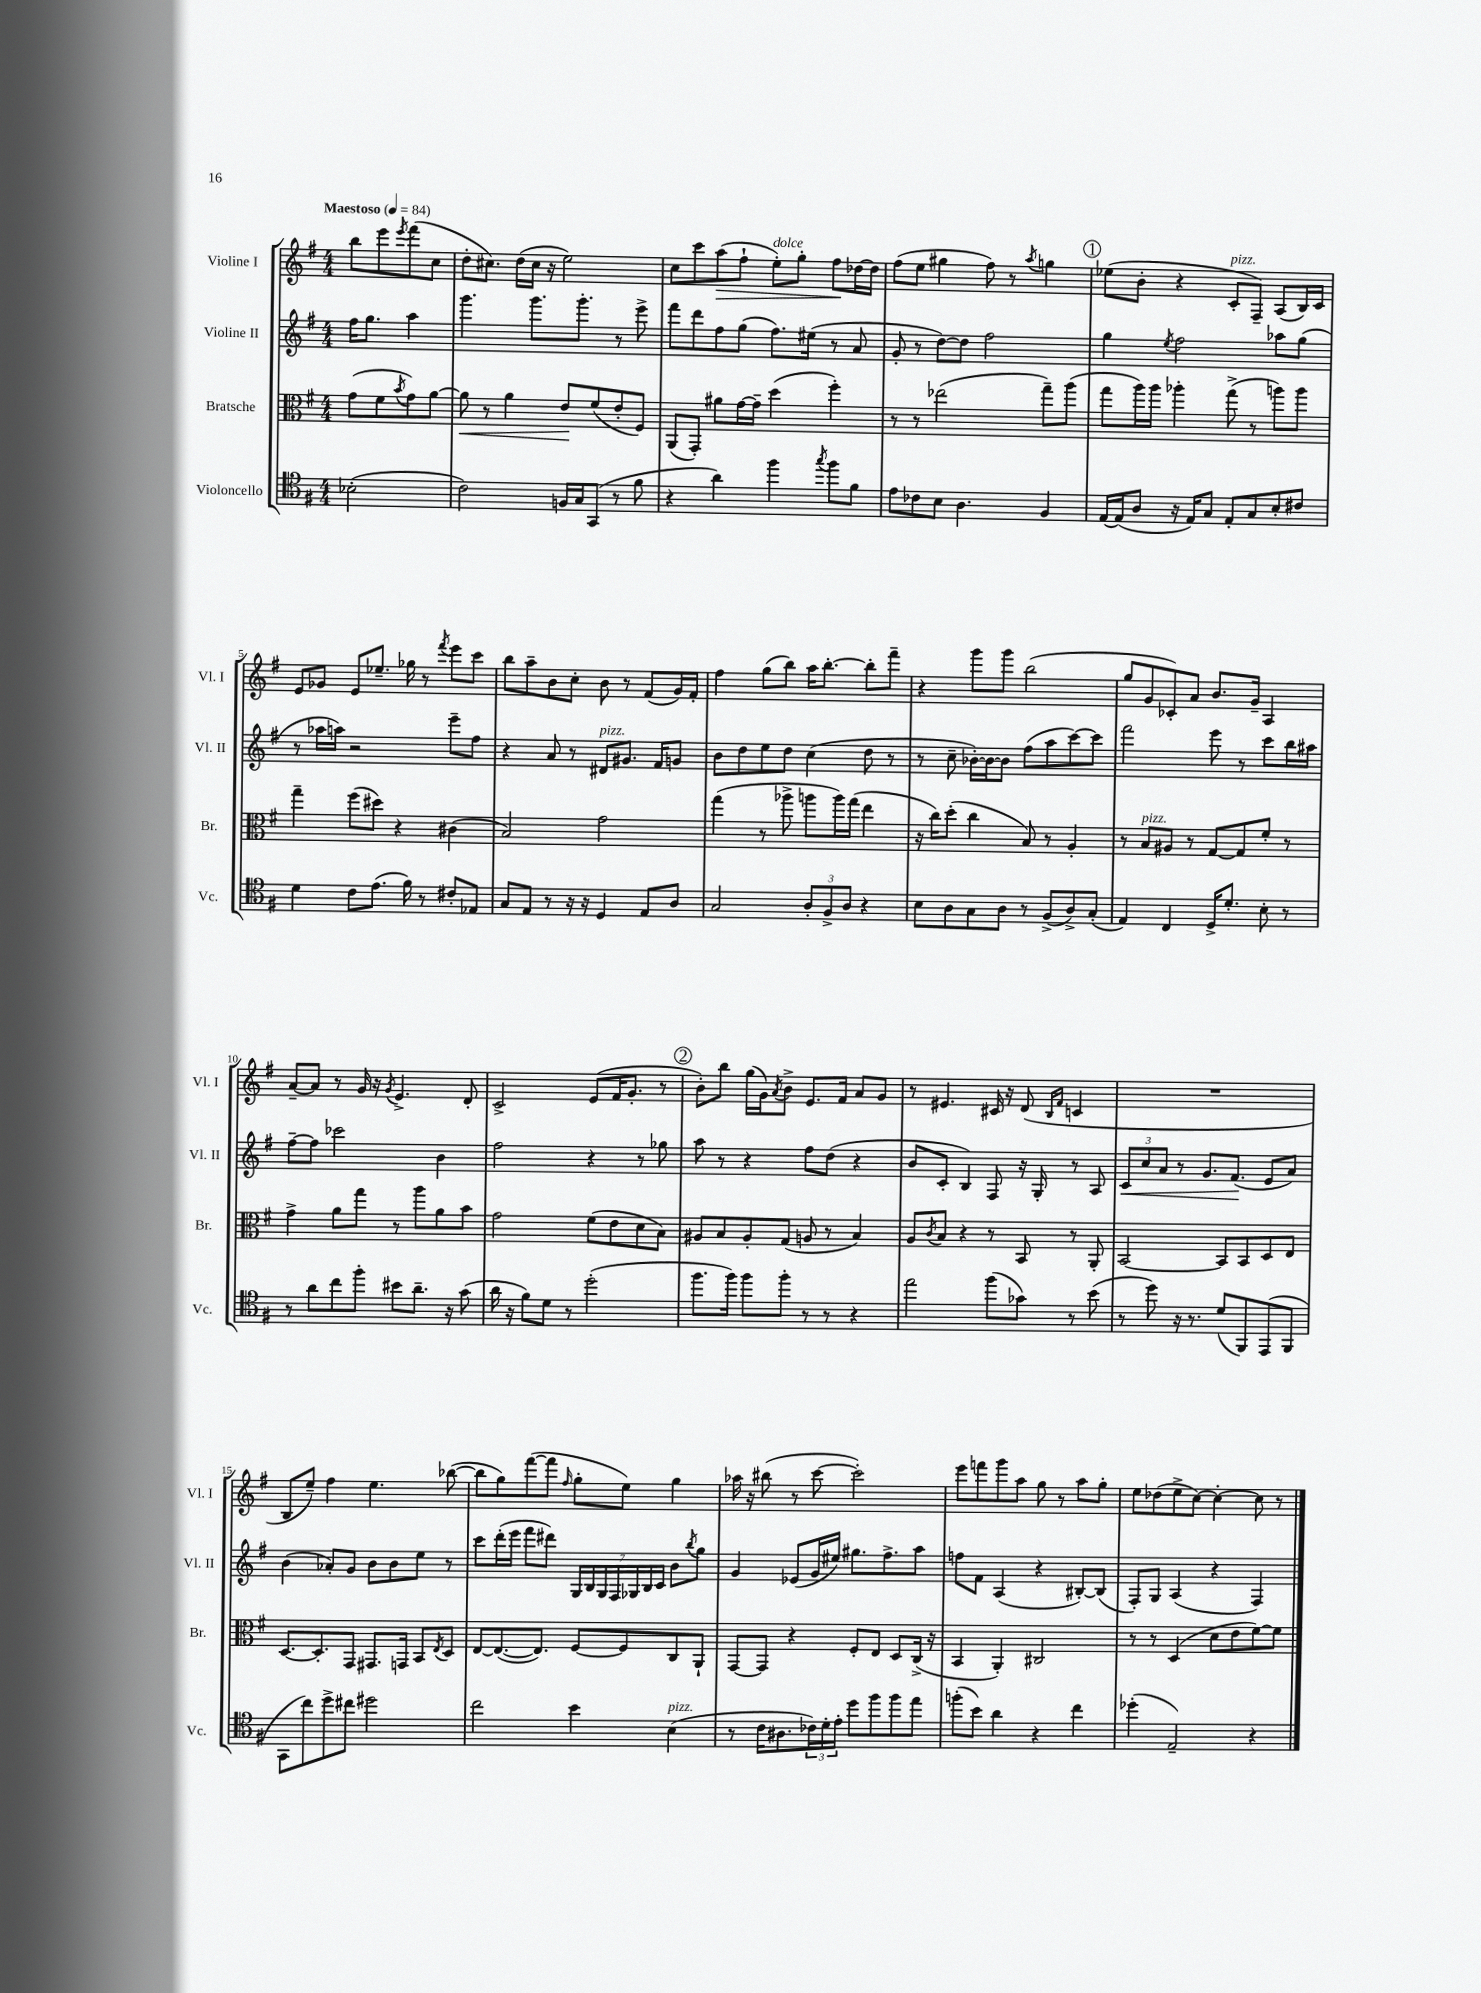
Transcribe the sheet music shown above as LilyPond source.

<<
\new StaffGroup <<
\new Staff = "s0" \with { instrumentName = "Violine I" shortInstrumentName = "Vl. I" } {
    \clef treble \key g \major \numericTimeSignature \time 4/4 \partial 2 \tempo "Maestoso" 4 = 84
    b''8 e'''8 \acciaccatura { e'''8 } fis'''8( c''8 |
    d''8-. cis''8.) d''16( cis''16 r16 e''2) |
    c''8 c'''8 a''8\>( fis''8-! e''8-.^\markup { \italic "dolce" }) g''8-. fis''8\! des''16~ des''16 |
    fis''8( e''8 gis''4 fis''8) r8 \acciaccatura { a''8 } g''4 |
    \mark \markup { \circle "1" } ees''8( b'8-. r4 c'8-.^\markup { \italic "pizz." } fis8--) a8( b16) c'16 |
    e'8 ges'8 e'8 ees''8.-- ges''16 r8 \acciaccatura { fis'''8 } e'''8 c'''8 |
    b''8 a''8-- b'8 c''8-. b'8 r8 fis'8( g'16) fis'16-. |
    fis''4 g''8( b''8) a''16 b''8.~-. b''8-. fis'''8-- |
    r4 g'''8 g'''8 b''2( |
    g''8 g'8 ces'8-.) a'8 b'8. g'16-- a4 |
    a'8~-- a'8 r8 g'16 r16 \acciaccatura { g'8 } e'4.-> d'8-. |
    c'2-> e'8( fis'16 g'8.-. r8 |
    \mark \markup { \circle "2" } b'8-.) b''8 g''16( g'16) \acciaccatura { a'8 } b'8-> e'8. fis'16 a'8 g'8 |
    r8 eis'4. cis'16 r16 d'8( \grace { b16 fis'16 } c'4 |
    R1 |
    b8 e''8--) fis''4 e''4. bes''8~( |
    bes''8 g''8) fis'''8~( fis'''8 \grace { fis''16 } g''8-. e''8) g''4 |
    aes''16 r16 bis''8( r8 c'''8~ c'''2-.) |
    e'''8 f'''8 g'''8 a''8 g''8 r8 a''8 g''8-. |
    e''8 des''8( e''8-> c''8~) c''4~-. c''8 r8 \bar "|." |
}
\new Staff = "s1" \with { instrumentName = "Violine II" shortInstrumentName = "Vl. II" } {
    \clef treble \key g \major \numericTimeSignature \time 4/4 \partial 2
    fis''16 g''8. a''4 |
    g'''4. g'''8. g'''8.-. r8 e'''8-> |
    fis'''8 d'''8 fis''8 g''8( fis''8.) eis''16( r8 a'8 |
    g'8-. r8 d''8~) d''8 fis''2 |
    \mark \markup { \circle "1" } g''4 \acciaccatura { e''8 } fis''2 aes''8 g''8( |
    r8 aes''16 a''16) r2 e'''8-- fis''8 |
    r4 a'8 r8 dis'8^\markup { \italic "pizz." } gis'8. fis'16 g'8 |
    b'8 d''8 e''8 d''8 c''4( d''8 r8 |
    r8 c''8-- bes'16~-.) bes'16~ bes'8 fis''8( a''8 c'''8~) c'''8 |
    fis'''2 e'''8 r8 c'''8 b''16 ais''16 |
    fis''8~-- fis''8 ces'''2 b'4 |
    fis''2 r4 r8 ges''8 |
    \mark \markup { \circle "2" } a''8 r8 r4 fis''8 d''8( r4 |
    b'8 c'8-. b4) fis8 r16 g16-. r8 a8 |
    \tuplet 3/2 { c'8\< c''8 a'8 } r8 g'8. fis'8.\!( e'8 a'8) |
    b'4( aes'8-.) g'8 b'8 b'8 e''8 r8 |
    c'''8 d'''16-.( e'''16 fis'''8 dis'''8) \tuplet 7/4 { g16 b16 g16 fis16 ges16 b16 c'16 } b'8 \acciaccatura { b''8 } g''8 |
    g'4 ees'8( g'16 eis''16) gis''8. fis''8.-> a''8 |
    f''8 fis'8 a4( r4 bis8~-.) bis8( |
    fis8-.) g8 a4( r4 fis4) \bar "|." |
}
\new Staff = "s2" \with { instrumentName = "Bratsche" shortInstrumentName = "Br." } {
    \clef alto \key g \major \numericTimeSignature \time 4/4 \partial 2
    g'8( fis'8 \acciaccatura { b'8 } g'8) a'8~ |
    a'8\< r8 a'4 e'8\! fis'8( e'8-. fis8) |
    a,8( g,8-.) ais'8 g'16~ g'16-- d''4( fis''4-.) |
    r8 r8 ees''2( g''8--) a''8( |
    \mark \markup { \circle "1" } g''8 a''16) a''16 aes''4-. g''8->( r8 a''8) a''8 |
    g''4-- fis''8( dis''8) r4 cis'4( |
    b2) g'2 |
    g''4( r8 aes''8-> a''8 a''16) g''16( e''4 |
    r16 c''16) d''8-.( c''4 b8) r8 a4-. |
    r8 b8^\markup { \italic "pizz." } ais8 r8 g8~ g8 fis'8-. r8 |
    g'4-> a'8 g''8 r8 a''8 a'8 b'8 |
    g'2 fis'8( e'8 d'8 b8) |
    \mark \markup { \circle "2" } ais8 b8 ais8-. g8( a8 r8 b4) |
    a8 \acciaccatura { c'8 } b8 r4 r8 b,8 r8 a,8-. |
    b,2~ b,8 b,8 d8 e8 |
    d8.~ d8.-. g,8 gis,8. g,16 b,8 \acciaccatura { e8 } d8 |
    e8~ e8.~( e8.) fis8~ fis8 c8 a,8-! |
    g,8~ g,8 r4 fis8-. e8 d8 c16->( r16 |
    b,4 a,4-.) cis2 |
    r8 r8 d4( d'8 e'8 fis'8~) fis'8 \bar "|." |
}
\new Staff = "s3" \with { instrumentName = "Violoncello" shortInstrumentName = "Vc." } {
    \clef tenor \key g \major \numericTimeSignature \time 4/4 \partial 2
    bes2-.( |
    c'2) f16 g16 g,8( r8 fis'8 |
    r4 a'4) fis''4 \acciaccatura { g''8 } fis''8 fis'8 |
    e'8 ces'8 b8 a4. fis4 |
    \mark \markup { \circle "1" } e16~ e16( a8 r16 e16) g8 e8-. g8 b8-. cis'8 |
    d'4 c'8 e'8.( fis'16) r8 cis'8-. ees8 |
    g8 e8 r8 r16 r16 d4 e8 a8 |
    g2 \tuplet 3/2 { a8-. fis8-> a8 } r4 |
    b8 a8 g8 a8 r8 fis8->( a8->) g8-.( |
    e4) c4 d16-> d'8.-. b8-. r8 |
    r8 a'8 c''8 fis''8-. bis'8 a'8.-- r16 g'8( |
    a'16 r16 fis'8) d'8 r8 d''2-.( |
    \mark \markup { \circle "2" } fis''8. fis''16) fis''8 fis''8-. r8 r8 r4 |
    e''2 fis''8( ges'8) r8 b'8( |
    r8 d''8) r16 r8. d'8( fis,8) e,8( fis,8 |
    g,8 c''8) d''8-> cis''8 dis''2 |
    c''2 b'4 b4^\markup { \italic "pizz." }( |
    r8 c'16 ais8. \tuplet 3/2 { ces'16) d'16-. e'16-. } d''8 fis''8 fis''8 e''8 |
    f''8-.( b'8) a'4 r4 c''4 |
    des''4-.( e2--) r4 \bar "|." |
}
>>
>>
